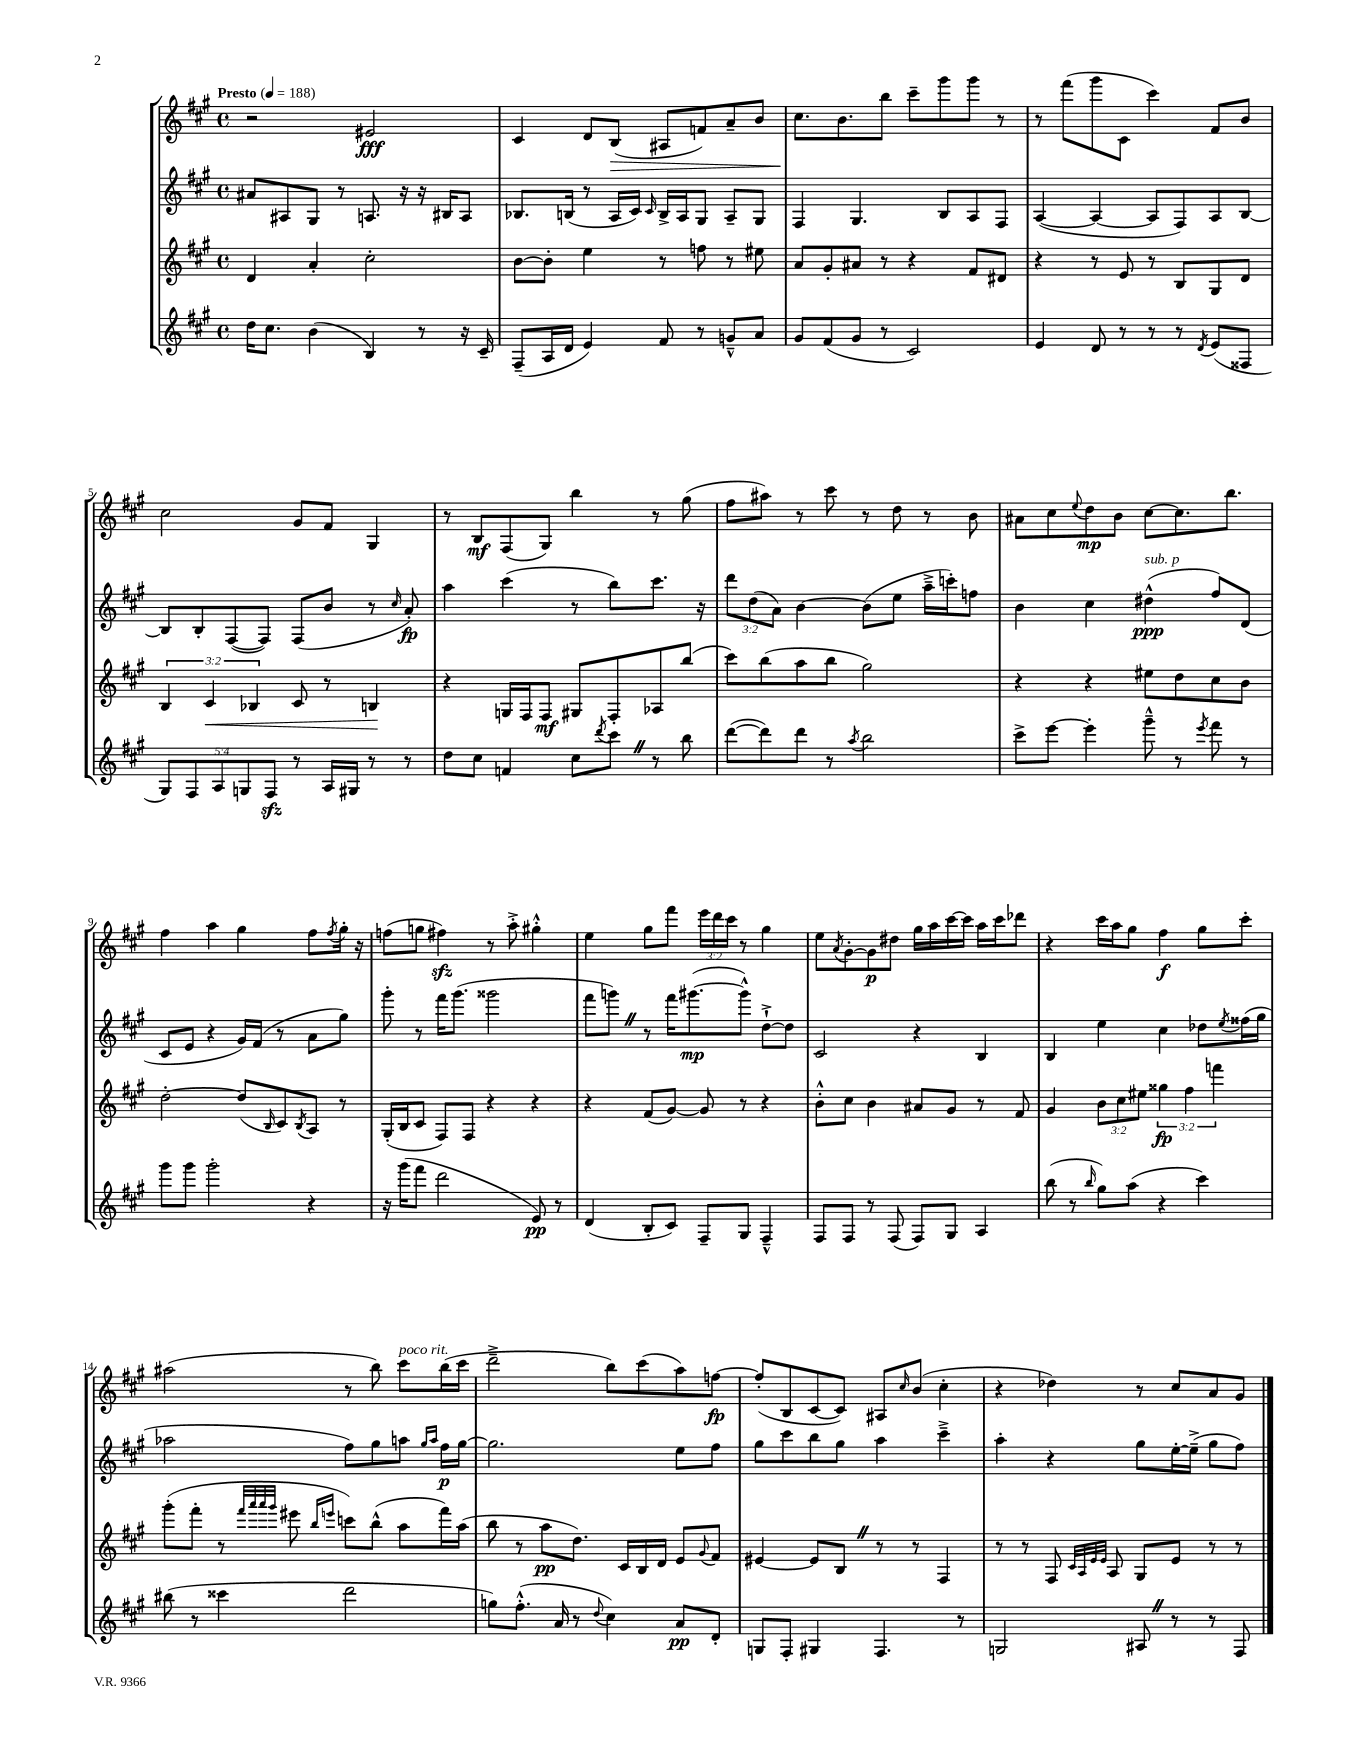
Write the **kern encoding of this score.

**kern	**kern	**kern	**kern
*staff4	*staff3	*staff2	*staff1
*clefG2	*clefG2	*clefG2	*clefG2
*k[f#c#g#]	*k[f#c#g#]	*k[f#c#g#]	*k[f#c#g#]
*M4/4	*M4/4	*M4/4	*M4/4
*met(c)	*met(c)	*met(c)	*met(c)
*MM188	*MM188	*MM188	*MM188
16dd\LK	4d/	8a#/L	2r
8.cc#\J	.	.	.
.	.	8A#/	.
(4b\	4a'/	8G#/J	.
.	.	8r	.
4B/)	2cc#'\	8.A/	2e#/
.	.	16r	.
8r	.	16r	.
.	.	16B#/LK	.
16r	.	8A/J	.
16c#~/	.	.	.
=	=	=	=
(8F#~/L	[8b\L	8.B-/L	4c#/
16A/L	8b'\]J	.	.
16d/JJ	.	(16B/Jk	.
4e/)	4ee\	8r	8d/L
.	.	16A/LL	(8B/J
.	.	16c#/JJ)	.
.	.	16qqc#/	.
8f#/	8r	16B^/LL	8A#/L
.	.	16A/J	.
8r	8ff\	8G#/J	8f/)
8g~^^/L	8r	8A~/L	8a~/
8a/J	8ee#\	8G#/J	8b/J
=	=	=	=
8g#/L	8a/L	4F#/	8.cc#\L
(8f#/	8g#'/	.	.
.	.	.	8.b\
8g#/J	8a#/J	4.G#/	.
8r	8r	.	8bb\J
2c#/)	4r	.	8ccc#~\L
.	.	8B/L	8ggg#\
.	8f#/L	8A/	8ggg#\J
.	8d#/J	8F#/J	8r
=	=	=	=
4e/	4r	([4A/	8r
.	.	.	(8fff#\L
8d/	8r	4A/_	8ggg#\
8r	8e/	.	8c#\J
8r	8r	8A/]L	4ccc#\)
8r	8B/L	8F#/)	.
8qd/	.	.	.
(8e/L	8G#/	8A/	8f#/L
8F##/J	8d/J	[8B/J	8b/J
=	=	=	=
10G#/L)	6B/	8B/]L	2cc#\
10F#/	.	.	.
.	.	8B'/	.
.	6c#/	.	.
10A/	.	.	.
.	.	([8F#/	.
10G/	.	.	.
.	6B-/	.	.
.	.	8F#/]J)	.
10F#/J	.	.	.
8r	8c#/	(8F#/L	8g#/L
16A/LL	8r	8b/J	8f#/J
16G#/JJ	.	.	.
8r	4B/	8r	4G#/
.	.	16qqcc#/	.
8r	.	8a'/)	.
=	=	=	=
8dd\L	4r	4aa\	8r
8cc#\J	.	.	8B/L
4f/	16G/LL	(4ccc#\	(8F#/
.	16F#/J	.	.
.	8F#/J	.	8G#/J)
8cc#\L	8G#/L	8r	4bb\
8qddd/	.	.	.
8ccc#\J	8F#'/	8bb\L)	.
8r	8A-/	8.ccc#\J	8r
8bb\	(8bb/J	.	(8gg#\
.	.	16r	.
=	=	=	=
([8ddd\L	8ccc#\L)	12ddd\L	8ff#\L
.	.	(12dd\	.
8ddd\])	(8bb\	.	8aa#\J)
.	.	12a\J)	.
8ddd\J	8aa\	[4b\	8r
8r	8bb\J	.	8ccc#\
8qaa/	.	.	.
2bb\	2gg#\)	(8b\]L	8r
.	.	8ee\J	8dd\
.	.	16aa~^\LL	8r
.	.	16ccc'\J)	.
.	.	8ff\J	8b\
=	=	=	=
8ccc#^\L	4r	4b\	8a#\L
[8eee\J	.	.	8cc#\
.	.	.	8qqee/
4eee'\]	4r	4cc#\	8dd\
.	.	.	8b\J
8ggg#~^^\	8ee#\L	(4dd#^^\	[8cc#\L
8r	8dd\	.	8.cc#\]
8qeee/	.	.	.
8fff#\	8cc#\	8ff#/L)	.
.	.	.	8.bb\J
8r	8b\J	(8d/J	.
=	=	=	=
8ggg#\L	[2dd'\	8c#/L	4ff#\
8ggg#\J	.	8e/J	.
2ggg#'\	.	4r	4aa\
.	(8dd/]L	16g#/LL)	4gg#\
.	.	(16f#/JJ	.
.	16qqB/	.	.
.	8c#/)	8r	.
.	8qB/	.	.
4r	8A/J	8a\L	8ff#\L
.	.	.	8qff#/
.	8r	8gg#\J)	16gg#'\Jk
.	.	.	16r
=	=	=	=
16r	(16G#'/LL	8ggg#'\	(8ff\L
(16ggg#\LK	16B/J	.	.
8fff#\J	8c#/J	8r	8gg\J
2ddd\	8F#/L)	16fff#\LK	4ff#\)
.	.	(8.ggg#\J	.
.	8F#/J	.	.
.	4r	2ggg##\	8r
.	.	.	8aa'^\
8e/)	4r	.	4gg#'^^\
8r	.	.	.
=	=	=	=
(4d/	4r	8fff#\L	4ee\
.	.	8ggg\J)	.
8B'/L	(8f#/L	8r	8gg#\L
8c#/J)	[8g#/J)	16fff#\LK	8fff#\J
.	.	([8.ggg#\	.
8F#~/L	8g#/]	.	24eee\LL
.	.	.	24ddd\
.	.	.	24ccc#\JJ
8G#/J	8r	8ggg#^^\]J)	8r
4F#~^^/	4r	[8dd`^\L	4gg#\
.	.	8dd\]J	.
=	=	=	=
8F#/L	8b'^^\L	2c#/	8ee\L
.	.	.	8qa/
8F#/J	8cc#\J	.	[8g#'\
8r	4b\	.	8g#\]
(8F#/	.	.	8dd#\J
8F#/L)	8a#/L	4r	16gg#\LL
.	.	.	16aa\
8G#/J	8g#/J	.	[16ccc#\
.	.	.	16ccc#\]JJ
4A/	8r	4B/	16aa\LL
.	.	.	16ccc#\J
.	8f#/	.	8ddd-\J
=	=	=	=
(8bb\	4g#/	4B/	4r
8r	.	.	.
16qqbb/	.	.	.
8gg#\L)	12b\L	4ee\	16ccc#\LL
.	.	.	16aa\J
.	12cc#\	.	.
(8aa\J	.	.	8gg#\J
.	12ee#\J	.	.
4r	6gg##\	4cc#\	4ff#\
.	6ff#\	.	.
4ccc#\)	.	8dd-\L	8gg#\L
.	6fff\	.	.
.	.	8qee/	.
.	.	(16ff##\L	8ccc#'\J
.	.	16gg#\JJ	.
=	=	=	=
(8bb#\	(8ggg#'\L	2aa-\	(2aa#\
8r	8fff#'\J	.	.
4ccc##\	8r	.	.
.	32qqfff#/LLL	.	.
.	32qqaaa/	.	.
.	32qqaaa/	.	.
.	32qqggg#/JJJ	.	.
.	8eee#\	.	.
.	16qqbb/LL	.	.
.	16qqeee/JJ	.	.
2ddd\	8ccc\L)	8ff#\L)	8r
.	(8bb^^\J	8gg#\	8bb\)
.	8aa\L	8aa\J	8ccc#\L
.	.	16qqgg#/LL	.
.	.	16qqaa/JJ	.
.	16fff#\L)	16ff#\LL	(16bb\L
.	(16aa\JJ	[16gg#\JJ	16ccc#\JJ
=	=	=	=
8gg\L)	8bb\	2.gg#\]	2ddd~^\
(8.ff#'^^\J	8r	.	.
.	8aa\L	.	.
16a/	.	.	.
8r	8.dd\J)	.	.
8qqdd/	.	.	.
4cc#\)	.	.	8bb\L)
.	16c#/LL	.	.
.	16B/	.	(8ccc#\
.	16d/JJ	.	.
8a/L	8e/L	8ee\L	8aa\)
.	8qqg#/	.	.
8d'/J	8f#/J	8ff#\J	[8ff\J
=	=	=	=
8G/L	[4e#/	8gg#\L	(8ff'/]L
8F#'/J	.	8ccc#\	8B/
4G#/	8e#/]L	8bb\	[8c#/
.	8B/J	8gg#\J	8c#/]J)
4.F#/	8r	4aa\	8A#/L
.	.	.	16qqcc#/
.	8r	.	(8b/J
.	4F#/	4ccc#~^\	4cc#'\
8r	.	.	.
=	=	=	=
2G/	8r	4aa'\	4r
.	8r	.	.
.	8F#/	4r	4dd-\)
.	32qqc#/LLL	.	.
.	32qqA/	.	.
.	32qqe/	.	.
.	32qqe/JJJ	.	.
.	8A/	.	.
8A#/	8G#/L	8gg#\L	8r
8r	8e/J	[16ee'\L	8cc#/L
.	.	(16ee~^\]JJ	.
8r	8r	8gg#\L	8a/
8F#/	8r	8ff#\J)	8g#/J
==	==	==	==
*-	*-	*-	*-
